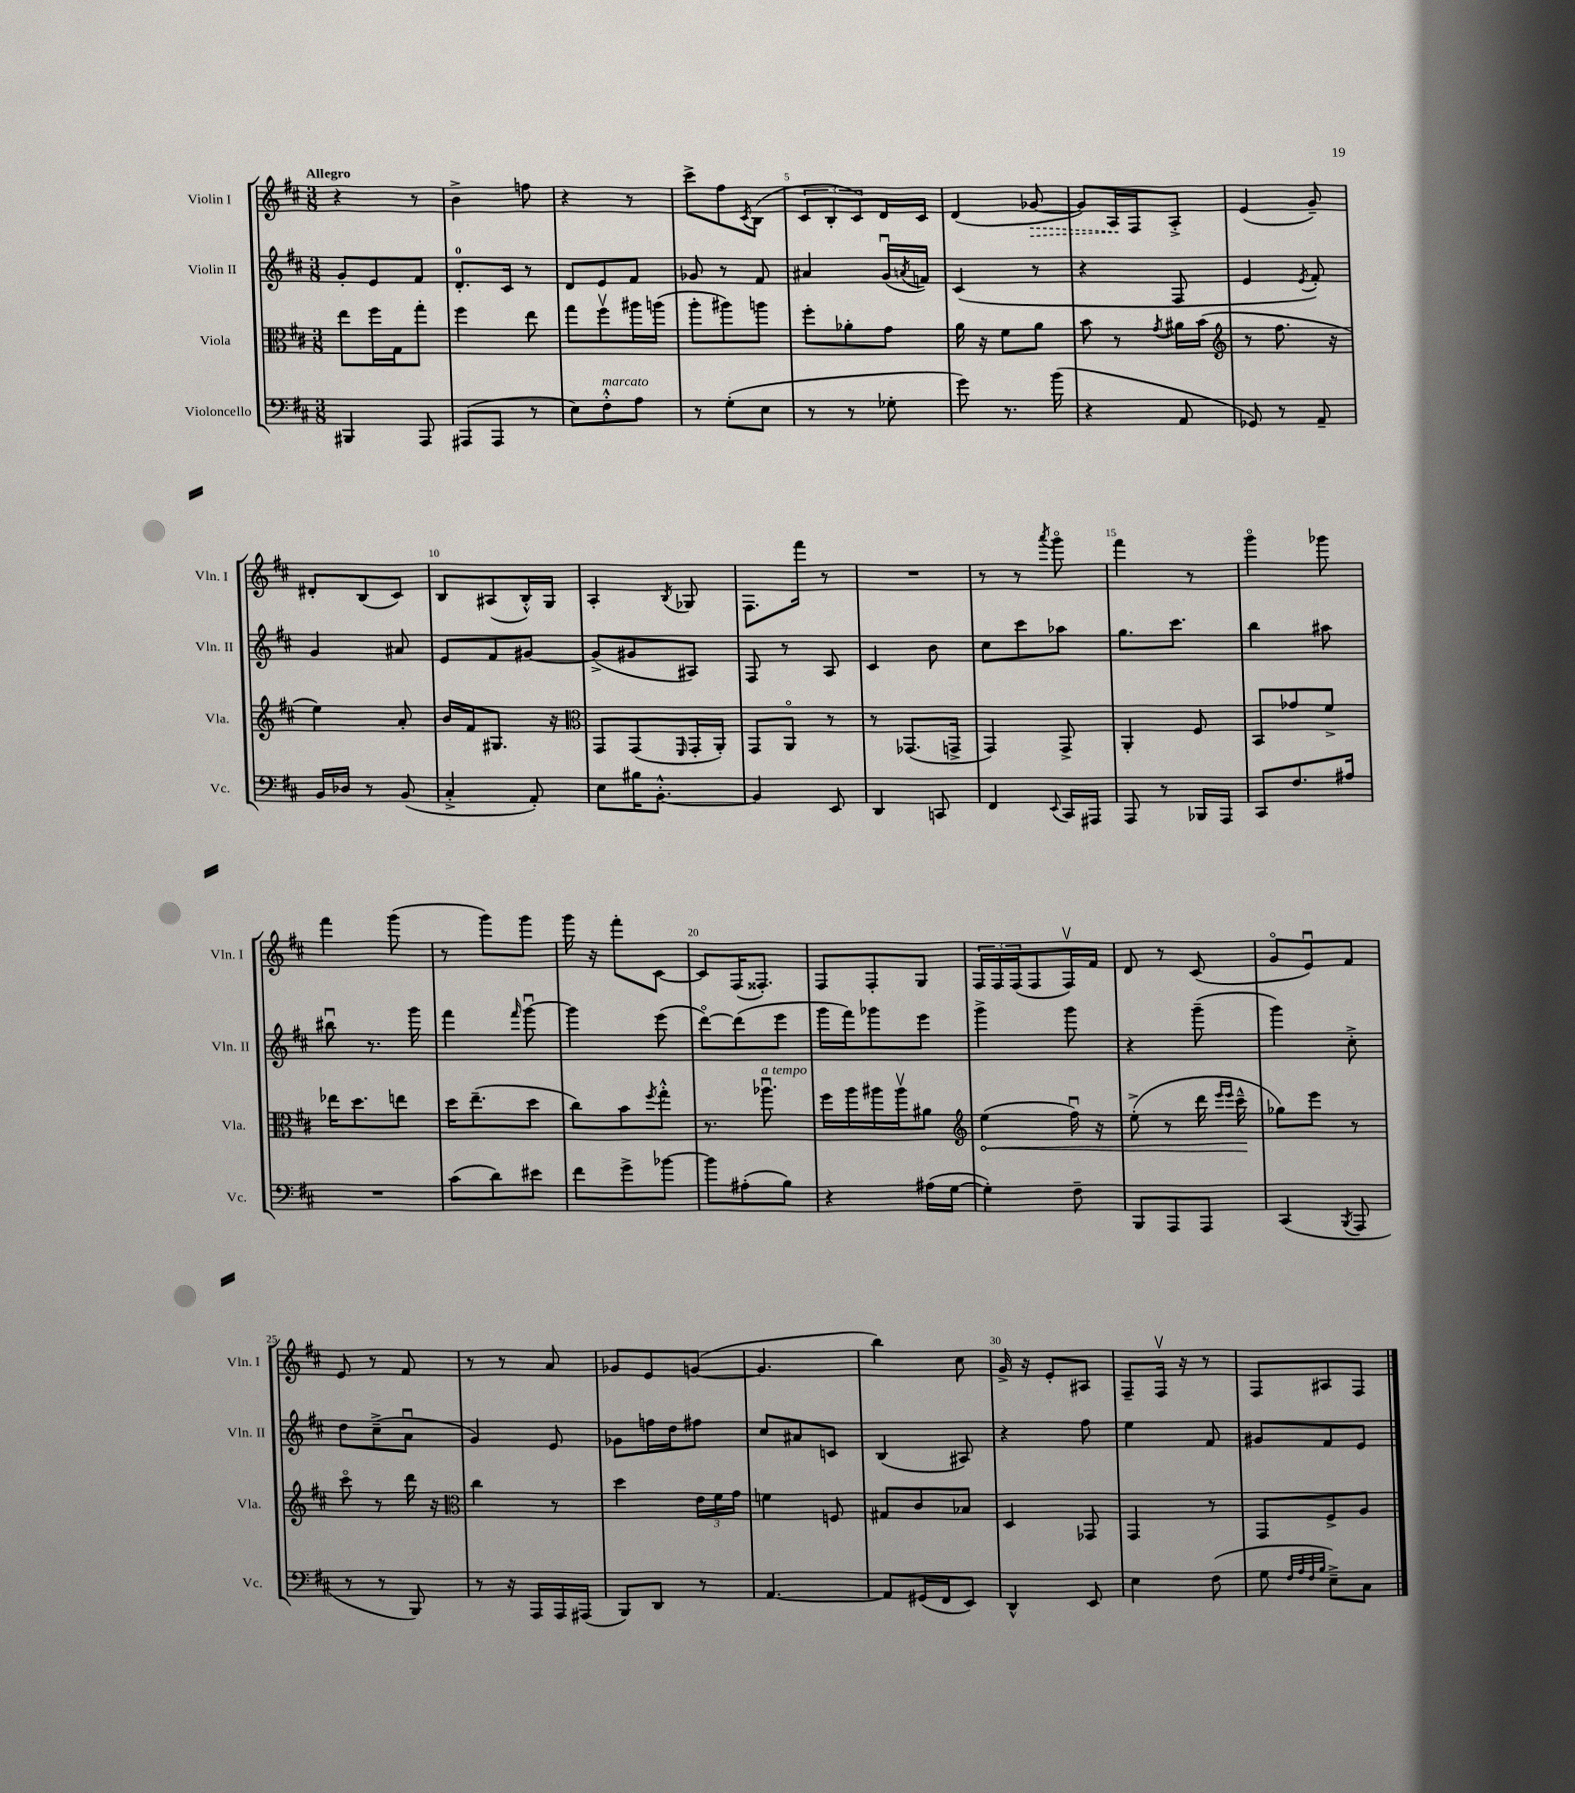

**kern	**kern	**dynam	**kern	**kern	**dynam
*part4	*part3	*part3	*part2	*part1	*part1
*staff4	*staff3	*staff3	*staff2	*staff1	*staff1
*I"Violoncello	*I"Viola	*	*I"Violin II	*I"Violin I	*
*I'Vc.	*I'Vla.	*	*I'Vln. II	*I'Vln. I	*
*clefF4	*clefC3	*	*clefG2	*clefG2	*
*k[f#c#]	*k[f#c#]	*	*k[f#c#]	*k[f#c#]	*
*M3/8	*M3/8	*	*M3/8	*M3/8	*
=1	=1	=1	=1	=1	=1
!	!	!	!	!LO:TX:a:B:t=Allegro	!
4BBB#X/	8ee\L	.	8g'/L	4r	.
.	16ff#\L	.	8e/	.	.
.	16G\J	.	.	.	.
8AAA/	8gg'\J	.	8f#/J	8r	.
=2	=2	=2	=2	=2	=2
(8AAA#X/L	4ff#\	.	8.d'/L	4b^\	.
8AAA#/J	.	.	.	.	.
.	.	.	16c#/Jk	.	.
8r	8ee\	.	8r	8ffn\	.
=3	=3	=3	=3	=3	=3
8E\L)	8gg\L	.	8d/L	4r	.
!LO:TX:a:i:t=marcato	!	!	!	!	!
8F#'^^\	8ff#v\	.	8e/	.	.
8A\J	16aa#X\L	.	8f#/J	8r	.
.	(16aan\JJ	.	.	.	.
=4	=4	=4	=4	=4	=4
8r	8aa'\L	.	8g-X/	8ccc#^\L	.
(8G'\L	8aa#X\)	.	8r	8ff#\	.
.	.	.	.	8qc#/	.
8E\J	8aan\J	.	8f#/	(8B\J	.
=5	=5	=5	=5	=5	=5
8r	8ff#'\L	.	4a#X/	12c#/L	.
.	.	.	.	12B'/	.
8r	8a-X'\	.	.	.	.
.	.	.	.	12c#/)	.
8G-X'\	8g\J	.	(16gu/LL	16d/L	.
.	.	.	8qan/	.	.
.	.	.	16fn/JJ)	16c#/JJ	.
=6	=6	=6	=6	=6	=6
8g\)	16a\	.	(4c#/	(4d/	.
.	16r	.	.	.	.
8.r	8f#\L	.	.	.	.
!	!	!	!	!	!LO:HP:b
.	8a\J	.	8r	[8g-X/	>
(16b\	.	.	.	.	.
=7	=7	=7	=7	=7	=7
4r	8b\	.	4r	8g-/L])	.
.	8r	.	.	16A/L	.
.	.	.	.	16F#/J	]
.	8qg/	.	.	.	.
8AA/	16a#X\LL	.	8F#/	8A'^/J	.
.	(16b\JJ	.	.	.	.
=8	=8	=8	=8	=8	=8
*	*clefG2	*	*	*	*
8GG-X/)	8r	.	4e/	(4e/	.
8r	8.ff#\	.	.	.	.
.	.	.	8qe/	.	.
8AA~/	.	.	8f#'/)	8g~/)	.
.	16r	.	.	.	.
!!LO:LB:g=z
=9	=9	=9	=9	=9	=9
16BB/LL	4ee\)	.	4g/	8d#X'/L	.
16D-X/JJ	.	.	.	.	.
8r	.	.	.	(8B/	.
(8BB/	8a'/	.	8a#X/	8c#/J)	.
=10	=10	=10	=10	=10	=10
4C#'^/	16b/LL	.	8e/L	8B/L	.
.	16f#/J	.	.	.	.
.	8.G#X/J	.	8f#/	(8A#X/	.
8AA'/)	.	.	[8g#X/J	16B'^^/L)	.
.	16r	.	.	16G/JJ	.
=11	=11	=11	=11	=11	=11
*	*clefC3	*	*	*	*
8E\L	8GG/L	.	(8g#^/L]	4A'/	.
16B#X\K	(8GG/	.	8g#X/	.	.
[8.BB'^^\J	.	.	.	.	.
.	16qqFF#/	.	.	8qB/	.
.	16GG'/L	.	8A#X/J)	8G-X/	.
.	16AA'/JJ)	.	.	.	.
=12	=12	=12	=12	=12	=12
4BB/]	8GG/L	.	8F#/	8.F#\L	.
.	8AA/J	.	8r	.	.
.	.	.	.	16fff#\Jk	.
8EE/	8r	.	8A/	8r	.
=13	=13	=13	=13	=13	=13
4DD/	8r	.	4c#/	4.r	.
.	(8.GG-X/L	.	.	.	.
8CCn/	.	.	8b\	.	.
.	16GGn^/Jk	.	.	.	.
=14	=14	=14	=14	=14	=14
4FF#/	4GG/)	.	8cc#\L	8r	.
.	.	.	8ccc#\	8r	.
8qqEE/	.	.	.	8qaaa/	.
16CC#/LL	8GG^/	.	8aa-X\J	8ggg\	.
16AAA#X/JJ	.	.	.	.	.
=15	=15	=15	=15	=15	=15
8AAA/	4AA'/	.	8.gg\L	4fff#\	.
8r	.	.	.	.	.
.	.	.	8.ccc#\J	.	.
16BBB-X/LL	8F#/	.	.	8r	.
16AAA/JJ	.	.	.	.	.
=16	=16	=16	=16	=16	=16
8CC#/L	8BB/L	.	4bb\	4ggg\	.
8.F#/	8g-X/	.	.	.	.
.	8f#^/J	.	8aa#X\	8ggg-X\	.
16A#X/Jk	.	.	.	.	.
!!LO:LB:g=z
=17	=17	=17	=17	=17	=17
4.r	16ee-X\KL	.	8bb#Xu\	4fff#\	.
.	8.dd\	.	.	.	.
.	.	.	8.r	.	.
.	8een\J	.	.	(8ggg\	.
.	.	.	16ggg\	.	.
=18	=18	=18	=18	=18	=18
(8c#\L	16dd\KL	.	4fff#\	8r	.
.	(8.ee~\	.	.	.	.
8d\)	.	.	.	8ggg\L)	.
.	.	.	16qqfff#/	.	.
8e#X\J	8dd\J	.	[8gggu\	8ggg\J	.
=19	=19	=19	=19	=19	=19
8f#\L	8cc#\L)	.	4ggg\]	16ggg\	.
.	.	.	.	16r	.
8g^\	8b\	.	.	8fff#'\L	.
.	8qff#/	.	.	.	.
[8b-X\J	8gg'^^\J	.	(8eee\	[8c#\J	.
=20	=20	=20	=20	=20	=20
8b-\L]	8.r	.	[8ddd\L)	8c#/L]	.
(8A#X'\	.	.	(8ddd\]	(16F#/K	.
!	!LO:TX:a:i:t=a tempo	!	!	!	!
.	8.aa-Xu\	.	.	8.F##X'/J)	.
8B\J)	.	.	8eee\J	.	.
=21	=21	=21	=21	=21	=21
4r	16ff#\LL	.	16ggg\LL	8F#/L	.
.	16aa\	.	16fff#\J)	.	.
.	16aa#X\	.	8ggg-X\	8F#'/	.
.	16aa#v\J	.	.	.	.
(16A#X\LL	8a#X\J	.	8eee\J	8G/J	.
[16G\JJ	.	.	.	.	.
=22	=22	=22	=22	=22	=22
*	*clefG2	*	*	*	*
!	!	!LO:HP:b	!	!	!
4G'\])	(4ee\	<	4ggg^\	24F#/LL	.
.	.	.	.	24F#/	.
.	.	.	.	(24F#/J	.
.	.	.	.	8F#/	.
8F#~\	16ff#u\)	.	8ggg\	16F#v/L)	.
.	16r	.	.	16f#/JJ	.
=23	=23	=23	=23	=23	=23
8BBB/L	(8ee'^\	.	4r	8d/	.
8AAA/	8r	.	.	8r	.
8AAA/J	16ddd\	.	(8ggg~\	(8c#/	.
.	16qqeee/LL	.	.	.	.
.	16qqeee/JJ	.	.	.	.
.	16ccc#~^^\	.	.	.	.
.	.	[	.	.	.
=24	=24	=24	=24	=24	=24
(4CC#/	8gg-X\L)	.	4ggg\)	8g/L	.
.	8eee\J	.	.	8eu/)	.
8qBBB/	.	.	.	.	.
8AAA/	8r	.	8cc#'^\	8f#/J	.
!!LO:LB:g=z
=25	=25	=25	=25	=25	=25
8r	8ccc#\	.	8dd\L	8e/	.
8r	8r	.	(8cc#~^\	8r	.
8BBB/)	16ddd\	.	8au\J	8f#/	.
.	16r	.	.	.	.
=26	=26	=26	=26	=26	=26
*	*clefC3	*	*	*	*
8r	4cc#\	.	4g/)	8r	.
16r	.	.	.	8r	.
16AAA/LL	.	.	.	.	.
16AAA/	8r	.	8e/	8a/	.
(16AAA#X/JJ	.	.	.	.	.
=27	=27	=27	=27	=27	=27
8BBB/L)	4dd\	.	8g-X\L	8g-X/L	.
8DD/J	.	.	16ffn\L	8e/	.
.	.	.	16dd\J	.	.
8r	24e\LL	.	8ff#X\J	([8gn/J	.
.	24f#\	.	.	.	.
.	24g\JJ	.	.	.	.
=28	=28	=28	=28	=28	=28
[4.AA/	4fn\	.	8cc#/L	4.g/]	.
.	.	.	8a#X/	.	.
.	8Fn/	.	8cn/J	.	.
=29	=29	=29	=29	=29	=29
8AA/L]	8G#X/L	.	(4B/	4bb\)	.
(16GG#X/L	8c#/	.	.	.	.
16FF#/J	.	.	.	.	.
8EE/J)	8B-X/J	.	8A#X/)	8cc#\	.
=30	=30	=30	=30	=30	=30
4DD^^/	4D/	.	4r	16g^/	.
.	.	.	.	16r	.
.	.	.	.	8e'/L	.
8EE/	8GG-X/	.	8ff#\	8A#X/J	.
=31	=31	=31	=31	=31	=31
4E\	4GG/	.	4ee\	8F#~/L	.
.	.	.	.	16F#v/Jk	.
.	.	.	.	16r	.
(8F#\	8r	.	8f#/	8r	.
=32	=32	=32	=32	=32	=32
8G\	8GG/L	.	8g#X/L	8F#/L	.
32qqF#/LLL	.	.	.	.	.
32qqA/	.	.	.	.	.
32qqF#/	.	.	.	.	.
32qqB/JJJ	.	.	.	.	.
8E~^\L)	8F#^/	.	8f#/	8A#X/	.
8C#\J	8A/J	.	8e/J	8F#/J	.
==	==	==	==	==	==
*-	*-	*-	*-	*-	*-
